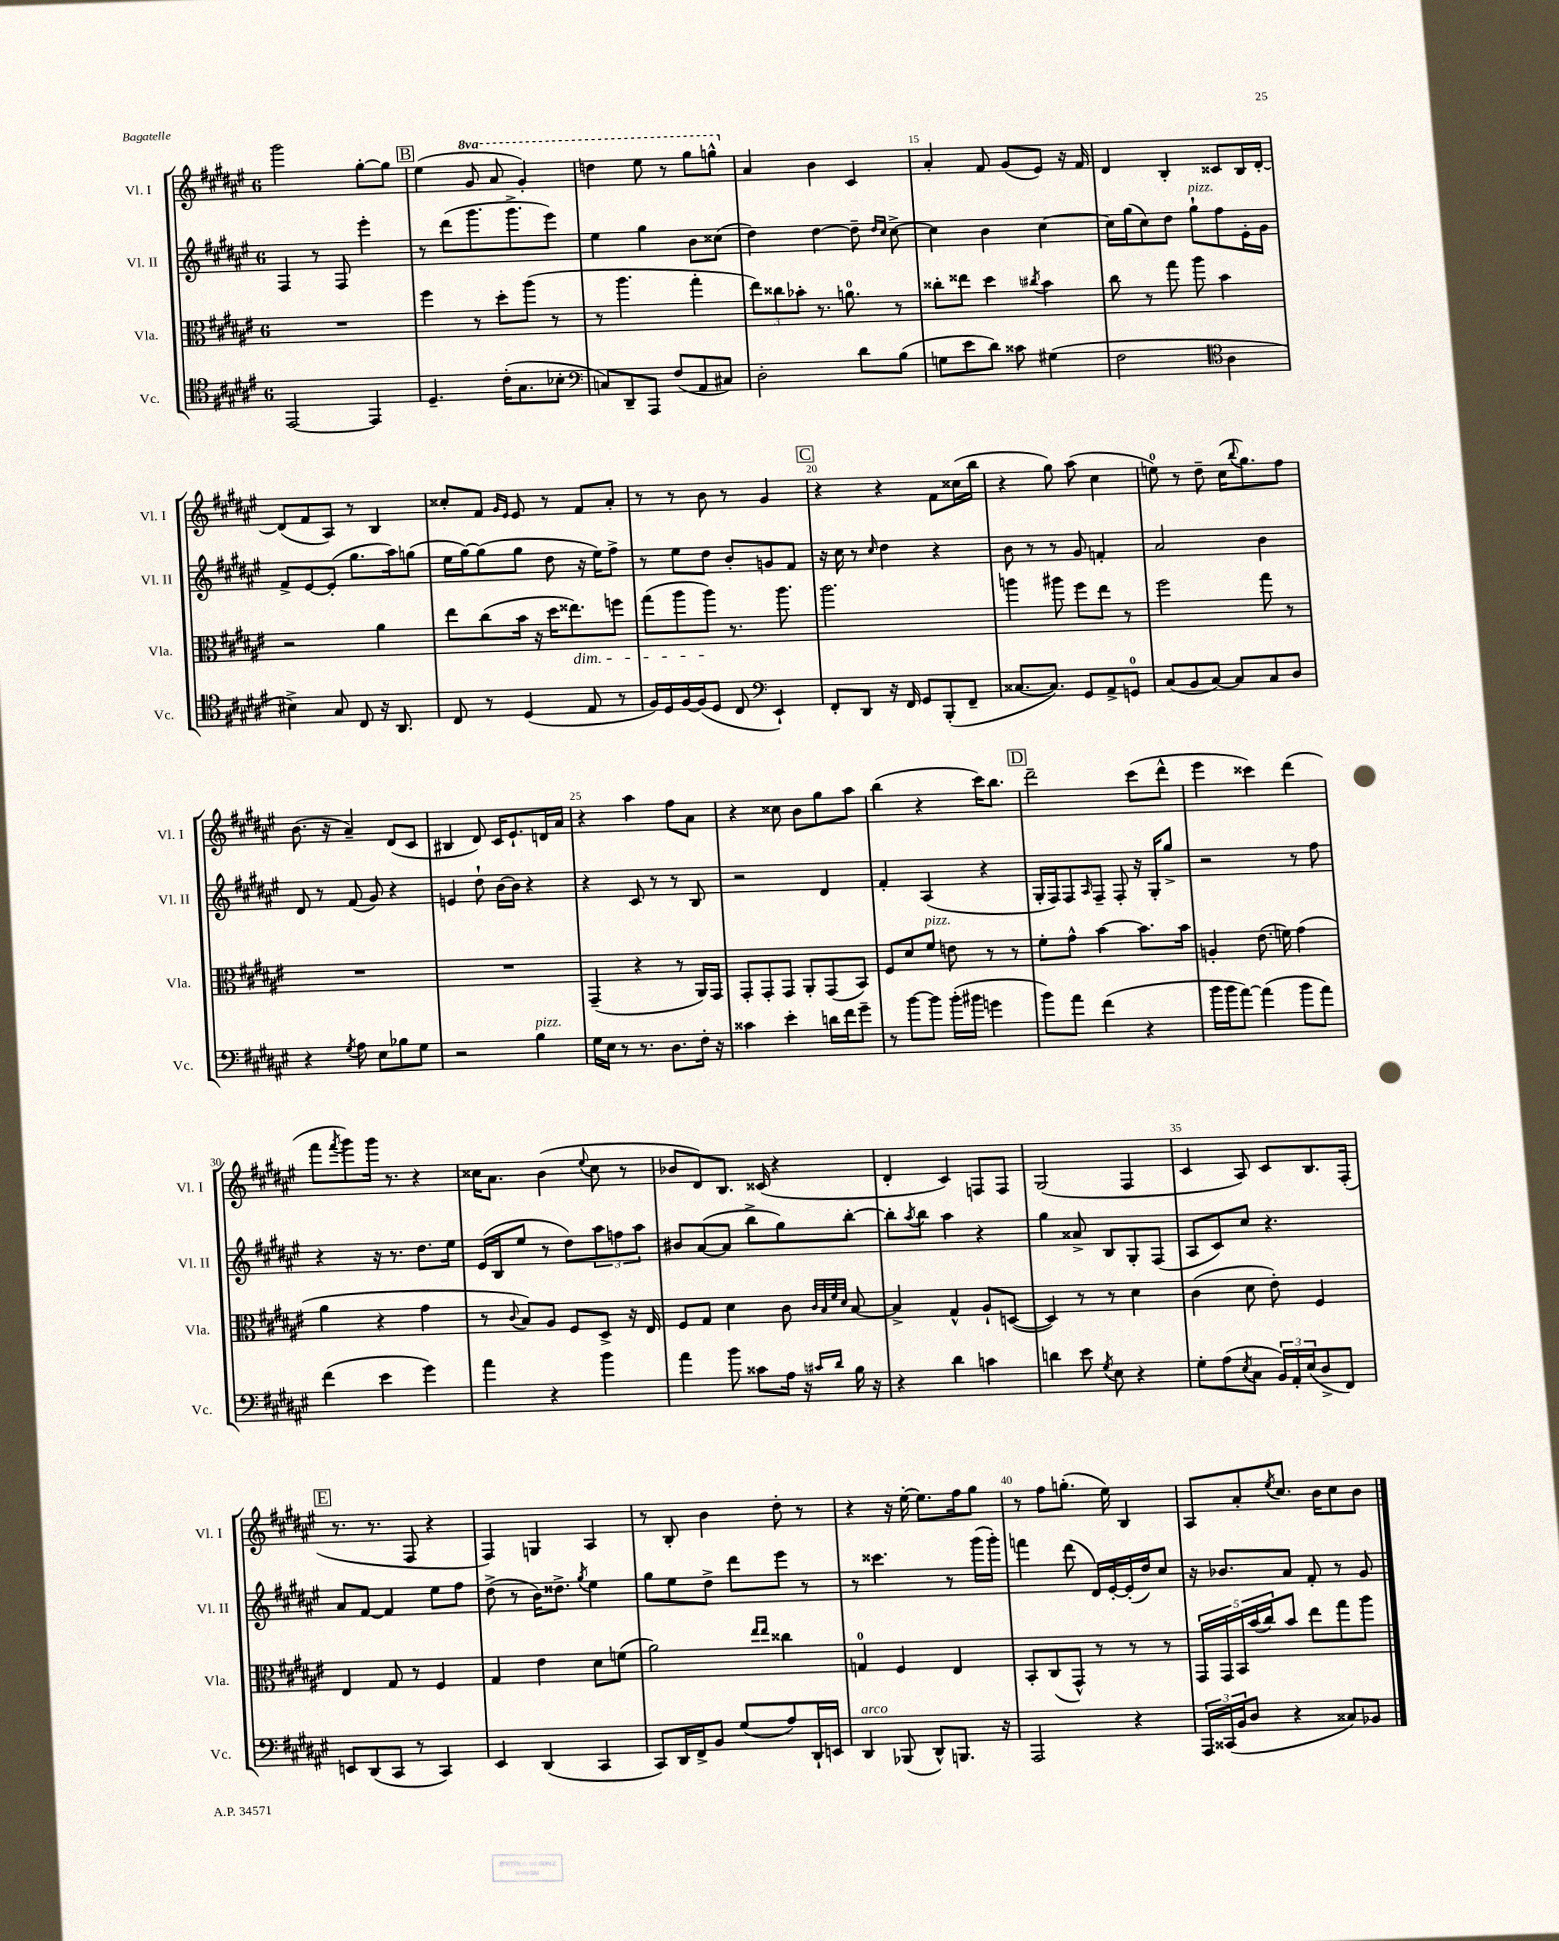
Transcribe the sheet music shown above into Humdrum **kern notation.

**kern	**kern	**kern	**kern
*staff4	*staff3	*staff2	*staff1
*clefC4	*clefC3	*clefG2	*clefG2
*k[f#c#g#d#a#e#]	*k[f#c#g#d#a#e#]	*k[f#c#g#d#a#e#]	*k[f#c#g#d#a#e#]
*M6/8	*M6/8	*M6/8	*M6/8
[2EE#/	2.r	4F#/	2ggg#\
.	.	8r	.
.	.	8F#/	.
4EE#/]	.	4eee#'\	[8gg#'\L
.	.	.	8gg#\]J
=	=	=	=
4.D#~/	4ff#\	8r	(4ee#\
.	.	(8ddd#\L	.
.	8r	8.ggg#\	8gg#/
(16c#'\LK	8dd#'\L	.	8aa#/
8.G#\	.	8.ggg#^\	.
.	(8aa#\J	.	4gg#'/)
8B-'\J	8r	8eee#\J)	.
=	=	=	=
*clefF4	*	*	*
8C/L)	8r	4ee#\	4ddd\
8DD#~/	4.aa#\	.	.
8AAA#/J	.	4gg#\	8eee#\
(8F#/L	.	.	8r
8AA#/	4gg#'\	8b\L	8ggg#\L
8C#/J)	.	(8cc##\J	8ggg^^\J
=	=	=	=
2D#'\	12ee#\L)	4dd#\)	4a#/
.	12cc##\	.	.
.	12b-'\J	.	.
.	8.r	[4dd#\	4b\
.	8.a\	.	.
8d#\L	.	8dd#~\]	4c#/
.	.	16qqdd#/LL	.
.	.	16qqcc#/JJ	.
(8B\J	8r	[8cc#^\	.
=	=	=	=
8G\L	8cc##'\L	4cc#\]	4a#'/
8e#\	8ee##\J	.	.
8d#\J)	4dd#\	4b\	8f#/
8c##\	.	.	(8g#/L
.	8qcc#/	.	.
(4G#\	4b\	[4cc#\	8e#/J)
.	.	.	16r
.	.	.	16f#/
=	=	=	=
2F#\	8cc#\	16cc#\]LL	4d#/
.	.	(16gg#\J	.
.	8r	8cc#\)	.
.	8gg#\	8dd#\J	4B'/
.	8aa#\	8gg#`\L	.
*clefC4	*	*	*
4A#\	4b\	8ff#\	8c##/L
.	.	16e#'\L	16B/L
.	.	16g#\JJ	[16d#'/JJ
=	=	=	=
4B#^\)	2r	8f#^/L	(8d#/]L
.	.	[8e#/	8f#/
8G#/	.	(8e#'/]J	8A#/J)
8C#/	.	8.gg#\L	8r
16r	4a#\	.	4B/
8.AA#/	.	16aa#\k)	.
.	.	(8gg\J	.
=	=	=	=
8C#/	8ee#\L	16ee#\LL	8cc##'/L
.	.	[16gg#\J)	.
8r	(8cc#\	(8gg#\]	8f#/J
.	.	.	16qqg#/LL
.	.	.	16qqe#/JJ
(4D#/	16b\Jk	8gg#\J	8e#/
.	16r	.	.
.	16dd#\LK	8dd#\	8r
.	8.ee##\)	.	.
8E#/	.	16r	8f#/L
.	.	16ee#\LK)	.
8r	8ff\J	8ff#^\J	8a#'/J
=	=	=	=
16F#/LL)	(8gg#\L	8r	8r
16D#/	.	.	.
[16F#/	8aa#\	8ee#\L	8r
(16F#/]J	.	.	.
8D#/J	8aa#\J)	8dd#\J	8b\
8C#/	8.r	8b'/L	8r
*clefF4	*	*	*
4EE#`/)	.	8g/	4g#/
.	8.aa#\	.	.
.	.	8f#/J	.
=	=	=	=
8FF#'/L	2.aa#\	16r	4r
.	.	16cc#\	.
8DD#/J	.	8r	.
.	.	16qqcc#/	.
16r	.	4dd#\	4r
16FF#/	.	.	.
8GG#/L	.	.	.
(8BBB'/	.	4r	8f#\L
8FF#~/J	.	.	(16cc##\L
.	.	.	16bb\JJ
=	=	=	=
[8.C##/L	4aa\	8b\	4r
.	.	8r	.
8.C##/]J)	.	.	.
.	8aa#\	8r	8gg#\)
8GG#/L	8ff#\L	8g#/	(8aa#\
8AA#^/	8ee#\J	4f'/	4cc#\
8GG/J	8r	.	.
=	=	=	=
(8C#/L	2ff#\	2a#/	8ee\)
8BB/	.	.	8r
[8C#/J)	.	.	8dd#~\
8C#/]L	.	.	(16cc#\LK
.	.	.	8qqbb/
.	.	.	8.gg#\)
8C#/	8gg#\	4b\	.
8D#/J	8r	.	8ff#\J
=	=	=	=
4r	2.r	8d#/	(8.b\
.	.	8r	.
.	.	.	16r
8qG#/	.	.	.
8A#\	.	(8f#/	4a#~/)
8E#\L	.	8g#/)	.
8B-\	.	4r	(8d#/L
8G#\J	.	.	8c#/J
=	=	=	=
2r	2.r	4e/	4B#/
.	.	8dd#`\	8d#/)
.	.	[16b\LL	16c#/LK
.	.	16b\]JJ	8.e#`/
4B\	.	4r	.
.	.	.	16d/L
.	.	.	16a#/JJ
=	=	=	=
16G#\LL	(4GG#~/	4r	4r
16E#\JJ	.	.	.
8r	.	.	.
8.r	4r	8c#/	4aa#\
.	.	8r	.
8.D#\L	.	.	.
.	8r	8r	8ff#\L
16F#'\Jk	16AA#/LL)	8B/	8a#\J
16r	16GG#/JJ	.	.
=	=	=	=
4c##\	8GG#'/L	2r	4r
.	8GG#'/	.	.
4e#'\	8GG#/J	.	8cc##\
.	8AA#'/L	.	8b\L
16d\LL	(8GG#/	4d#/	8gg#\
16f#\J	.	.	.
8g#~\J	8BB/J)	.	8aa#\J
=	=	=	=
8r	8F#/L	4f#'/	(4bb\
[8b\L	8d#/	.	.
8b\]J	8f#/J	(4A#/	4r
(16b'\LL	8e\	.	.
16b#\JJ	.	.	.
4g\	8r	4r	16ccc#\LK)
.	.	.	8.bb\J
.	8r	.	.
=	=	=	=
8b\L)	8f#'\L	16G#'/LL	2ddd#~\
.	.	16F#/J)	.
8a#\J	8g#^^\J	8F#/	.
.	.	16qqA#/	.
(4f#\	[4b\	8F#~/J	.
.	.	8F#'/	.
4r	8.b\]L	16r	(8ccc#\L
.	.	16G#'/LK	.
.	.	8gg#^/J	8ddd#^^\J
.	16b\Jk	.	.
=	=	=	=
16b\LL	4A'/	2r	4eee#\
16b\J	.	.	.
[8a#\J)	.	.	.
(4a#\]	(8.e#\	.	4ccc##\)
.	16f\)	.	.
8b\L	(4g#\	8r	(4ddd#\
8a#\J)	.	8ff#\	.
=	=	=	=
(4f#\	4a#\	4r	8fff#\L
.	.	.	8qfff#/
.	.	.	8ggg#\)
4e#\	4r	16r	16ggg#\Jk
.	.	8.r	8.r
4g#\)	4g#\	8.dd#\L	4r
.	.	16ee#\Jk	.
=	=	=	=
4a#\	8r	(16e#/LL	16cc##\LK
.	.	16B/J	8.a#\J
.	8qqc#/	.	.
.	8B/L)	8ee#/J	.
4r	8A#/J	8r	(4b\
.	8F#/L	8dd#\L)	.
.	.	.	8qqee#/
4b\	8D#^/J	12aa#\	8cc##\
.	.	12ff\	.
.	16r	.	8r
.	.	12aa#\J	.
.	16E#/	.	.
=	=	=	=
4a#\	8F#/L	8b#/L	8b-/L
.	8G#/J	([8a#/	8d#/)
8b\	4d#\	8a#/]J	8.B/J
8c##\L	.	8bb^\L	.
.	.	.	(16c##/
16A#\Jk	8c#\	8gg#\)	4r
16r	.	.	.
.	32qqc#/LLL	.	.
.	32qqB/	.	.
16qqc#/LL	32qqf#/	.	.
16qqd#/JJ	32qqd#/JJJ	.	.
16B\	[8B/	[8bb'\J	.
16r	.	.	.
=	=	=	=
4r	4B^/]	8bb'\]L	4d#'/
.	.	8qaa#/	.
.	.	8bb\J	.
4d#\	4G#^^/	4aa#\	4c#/)
4c\	8A#`/L	4r	8F/L
.	([8D/J	.	8F/J
=	=	=	=
4d\	4D/])	4gg#\	(2G#/
8e#\	8r	8a##^/	.
8qG#/	.	.	.
8E#\	8r	8B/L	.
4r	4d#\	8G#'/	4F#/
.	.	(8F#/J	.
=	=	=	=
8G#'\L	(4c#\	8A#/L	4c#/
(8A#\	.	8c#/)	.
8qE#/	.	.	.
8C#\J	8d#\	8cc#/J	8A#/)
24BB/LL)	8e#'\)	4.r	8c#/L
24AA#'/	.	.	.
(24E#/J	.	.	.
8D#^/	4F#/	.	8.B/
8FF#/J)	.	.	.
.	.	.	(16F#'/Jk
=	=	=	=
8EE/L	4E#/	8a#/L	8.r
(8DD#/	.	[8f#/J	.
.	.	.	8.r
8CC#/J	8G#/	4f#/]	.
8r	8r	.	8F#/
4CC#/)	4F#/	8ee#\L	4r
.	.	8ff#\J	.
=	=	=	=
4EE#/	4G#/	(8dd#^\	4F#/)
.	.	8r	.
(4DD#/	4e#\	16b\LK)	4G/
.	.	8.dd##^\J	.
.	.	8qgg#/	.
4CC#/	8d#\L	4ee#\	4A#/
.	(8f\J	.	.
=	=	=	=
8CC#/L)	2a#\)	8gg#\L	8r
16DD#/L	.	8ee#\	8B'/
16FF#^/J	.	.	.
8BB/J	.	8dd#^\J	4b\
(8G#/L	.	8ddd#\L	.
.	16qqee#/LL	.	.
.	16qqee#/JJ	.	.
8A#/)	4cc##\	8eee#\J	8dd#'\
16DD#`/L	.	8r	8r
16EE/JJ	.	.	.
=	=	=	=
4DD#/	4G/	8r	4r
.	.	4.ccc##\	.
(8BBB-/	4F#/	.	16r
.	.	.	[16ee#'\
8DD#^^/L)	.	.	8.ee#\]L
8.BBB/J	4E#/	8r	.
.	.	.	16ff#\k
.	.	(16ggg#\LL	8gg#\J
16r	.	16ggg#'\JJ)	.
=	=	=	=
2AAA#/	8BB'/L	4fff\	8r
.	(8C#/	.	8ff#\L
.	8GG#^^/J)	(8ddd#\	(8.gg'\J
.	8r	16d#/LL)	.
.	.	[16e#'/	16ee#\)
4r	8r	(16e#'/]	4B/
.	.	16dd#/J)	.
.	8r	8cc#/J	.
=	=	=	=
24AAA#/LL	20GG#/LL	16r	8A#/L
(24CC##/	.	.	.
.	20GG#/	.	.
.	.	8.b-/L	.
24BB/J	.	.	.
.	20BB/	.	.
8D#/J	.	.	8a#'/
.	(20b/	.	.
.	20cc#/J)	.	.
.	.	.	8qee#/
4r	8b/J	8a#/J	8.cc#/J
.	8ee#\L	8f#'/	.
.	.	.	16b\LK
8C##/L)	8gg#\	8r	8cc#\
8BB-/J	8aa#\J	8g#/	8b\J
==	==	==	==
*-	*-	*-	*-
